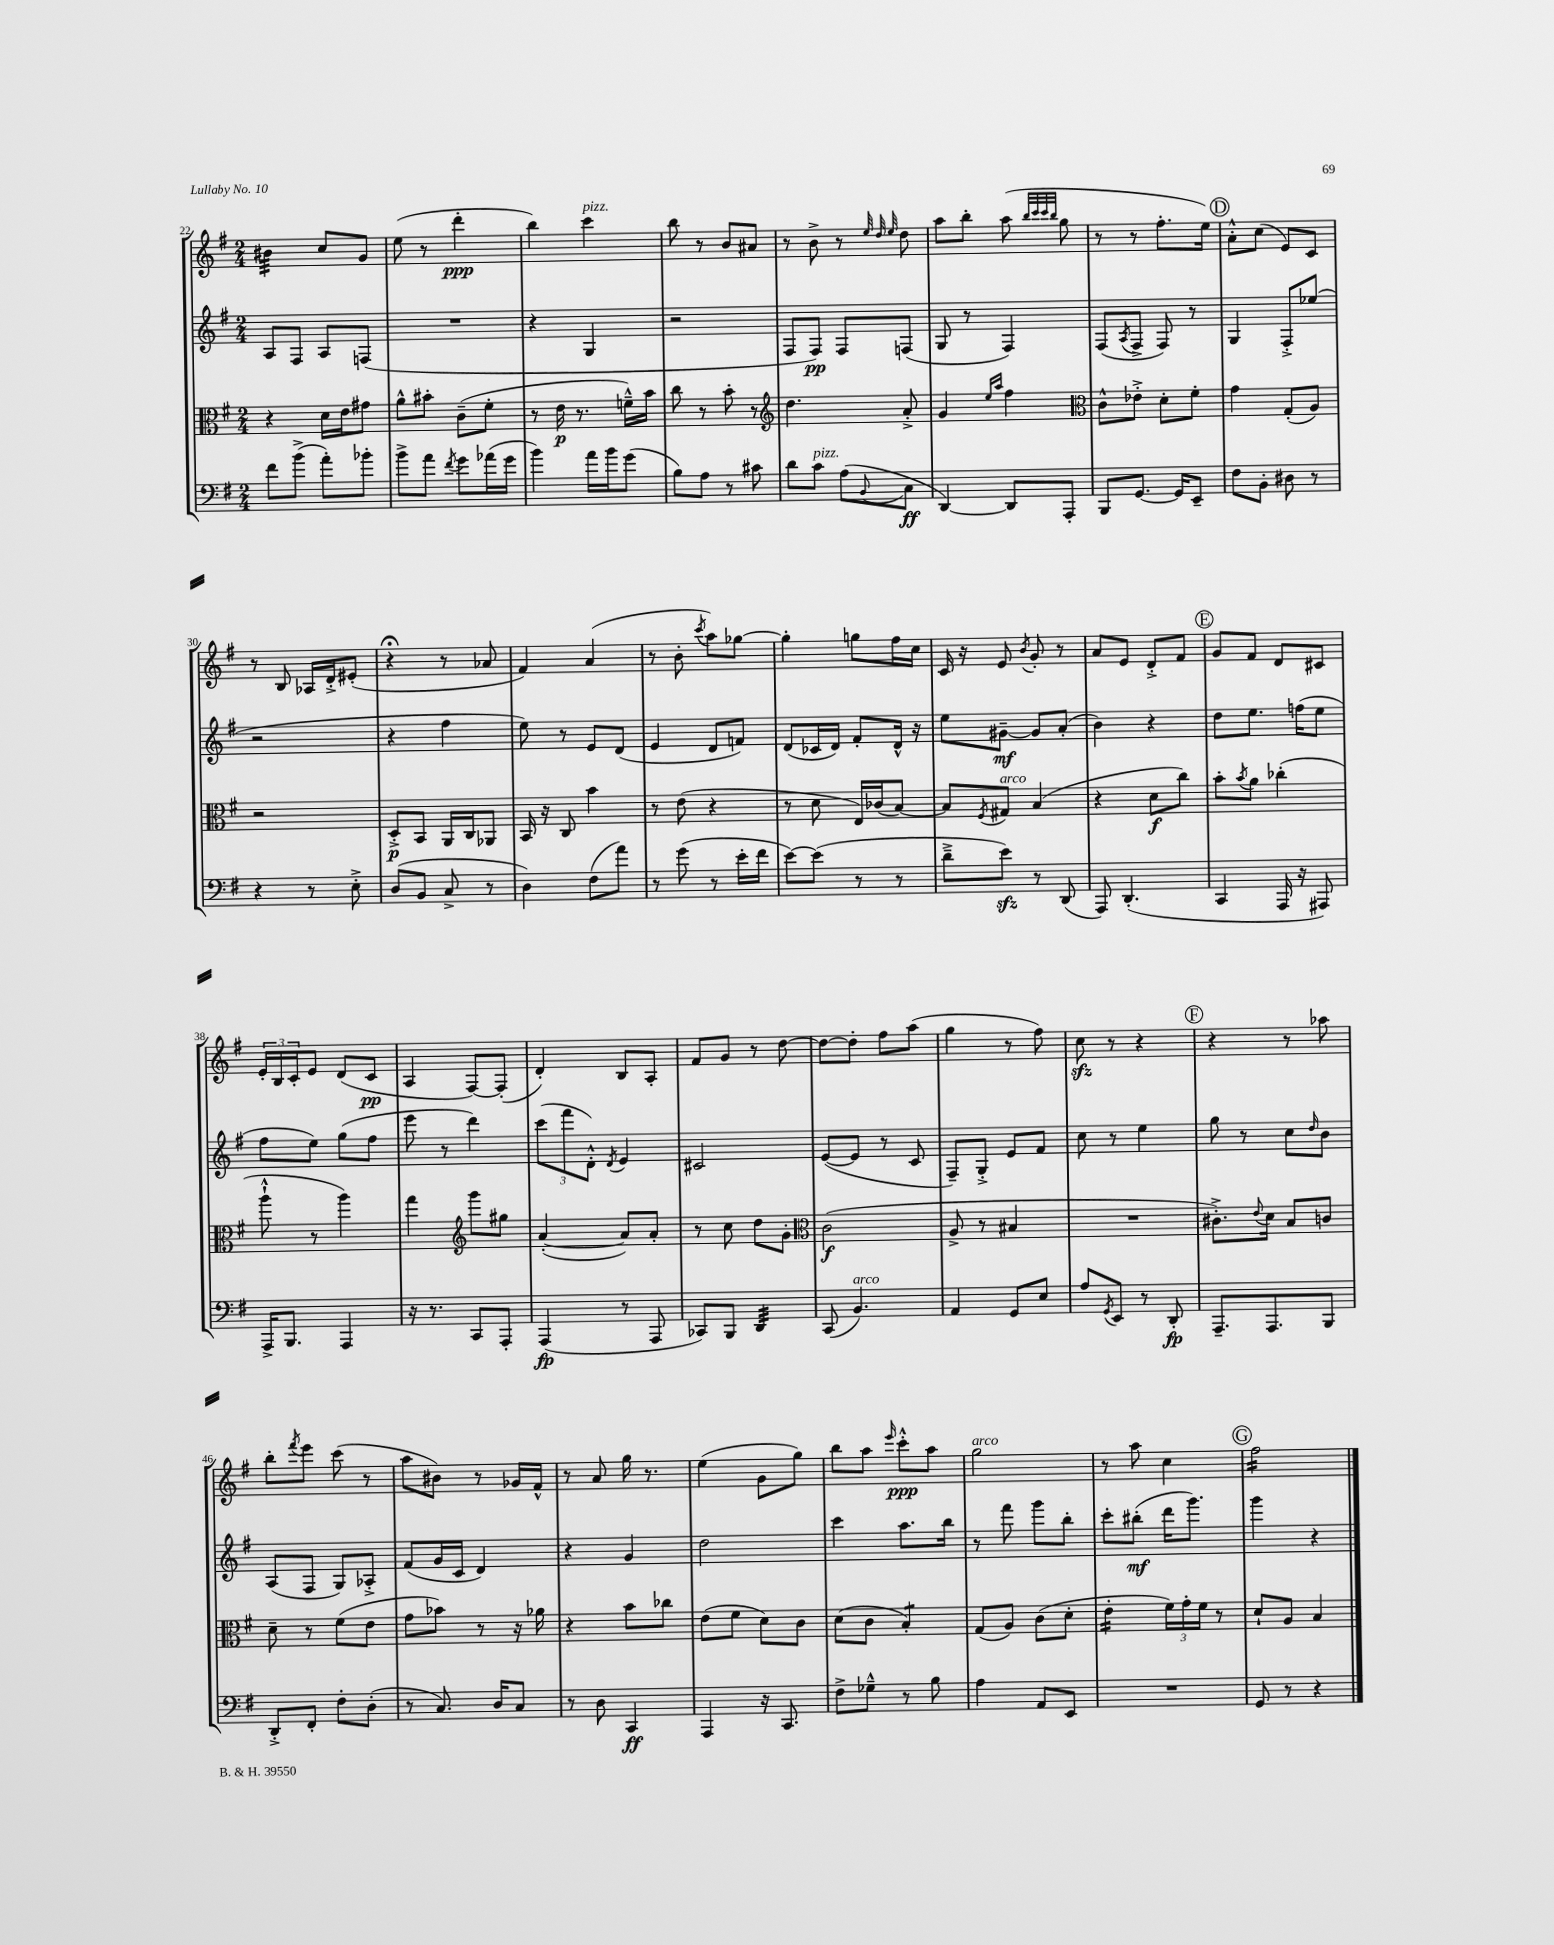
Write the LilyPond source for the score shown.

<<
\new StaffGroup <<
\new Staff = "s0" {
    \clef treble \key g \major \numericTimeSignature \time 2/4
    bis'4:32 c''8 g'8 |
    e''8( r8 d'''4-.\ppp |
    b''4) c'''4^\markup { \italic "pizz." } |
    b''8 r8 b'8 ais'8 |
    r8 b'8-> r8 \grace { e''32 d''32 e''32 } d''8 |
    a''8 b''8-. a''8( \grace { b''32 c'''32 c'''32 b''32 } g''8 |
    r8 r8 fis''8.-. e''16) |
    \mark \markup { \circle "D" } a'8-.-^ c''8( e'8) c'8 |
    r8 b8 aes16 d'16-.-> eis'8-.( |
    r4\fermata r8 aes'8 |
    fis'4) a'4( |
    r8 b'8-. \acciaccatura { c'''8 } a''8) ges''8~ |
    ges''4-. g''8 fis''16 c''16 |
    c'16 r16 e'8 \acciaccatura { b'8 } g'8-. r8 |
    a'8 e'8 d'8-.-> fis'8 |
    \mark \markup { \circle "E" } g'8 fis'8 d'8 cis'8 |
    \tuplet 3/2 { e'16-. b16 c'16-. } e'8 d'8( c'8\pp |
    a4 fis8~) fis8-.( |
    d'4-.) b8 a8-. |
    fis'8 g'8 r8 d''8~ |
    d''8~ d''8-. fis''8 a''8( |
    g''4 r8 fis''8) |
    c''8\sfz r8 r4 |
    \mark \markup { \circle "F" } r4 r8 aes''8 |
    b''8-. \acciaccatura { fis'''8 } e'''8 c'''8( r8 |
    a''8 bis'8) r8 ges'16 fis'16-^ |
    r8 a'8 g''16 r8. |
    e''4( g'8 g''8) |
    b''8 a''8 \grace { e'''16 } c'''8-.-^\ppp a''8 |
    g''2^\markup { \italic "arco" } |
    r8 a''8 c''4 |
    \mark \markup { \circle "G" } fis''2:16 \bar "|." |
}
\new Staff = "s1" {
    \clef treble \key g \major \numericTimeSignature \time 2/4
    a8 fis8 a8 f8( |
    R2 |
    r4 g4 |
    r2 |
    fis8 fis8\pp) fis8 f8( |
    g8 r8 fis4) |
    fis8( \acciaccatura { a8 } fis8-> fis8) r8 |
    \mark \markup { \circle "D" } g4 fis8-.-> ees''8( |
    r2 |
    r4 fis''4 |
    e''8) r8 e'8 d'8( |
    e'4 d'8 f'8) |
    d'8( ces'16 d'16) fis'8-. d'16-^ r16 |
    e''8 gis'8~--\mf gis'8 a'8-.( |
    b'4) r4 |
    \mark \markup { \circle "E" } d''8 e''8. f''16( e''8 |
    fis''8 e''8) g''8( fis''8 |
    e'''8 r8 d'''4) |
    \tuplet 3/2 { c'''8( fis'''8 d'8-.-^) } \acciaccatura { d'8 } e'4 |
    cis'2 |
    e'8~( e'8 r8 c'8 |
    fis8--) g8-.-> e'8 fis'8 |
    c''8 r8 e''4 |
    \mark \markup { \circle "F" } g''8 r8 c''8 \grace { d''16 } b'8 |
    a8( fis8 g8) aes8-.-> |
    fis'8( g'16 c'16 d'4) |
    r4 g'4 |
    d''2 |
    c'''4 a''8. b''16 |
    r8 fis'''8 g'''8 b''8-. |
    c'''8-. bis''8-.\mf( d'''16 g'''8.) |
    \mark \markup { \circle "G" } g'''4 r4 \bar "|." |
}
\new Staff = "s2" {
    \clef alto \key g \major \numericTimeSignature \time 2/4
    r4 d'16 e'16 gis'8 |
    a'8-^ bis'8-. c'8--( fis'8-. |
    r8 e'16\p r8. f'16---^) b'16 |
    c''8 r8 b'8-. r8 |
    \clef treble d''4. a'8-.-> |
    g'4 \grace { e''16 a''16 } fis''4 |
    \clef alto c'8-^ ees'8-.-> d'8-. fis'8-. |
    \mark \markup { \circle "D" } g'4 g8-.( a8) |
    r2 |
    d8-.->\p b,8 a,16 c16 aes,8 |
    b,16 r16 c8 b'4 |
    r8 e'8( r4 |
    r8 d'8 e16) ces'16( b8~) |
    b8 \acciaccatura { fis8 } gis8^\markup { \italic "arco" } b4( |
    r4 d'8\f c''8) |
    \mark \markup { \circle "E" } b'8-. \acciaccatura { b'8 } a'8 ces''4-.( |
    a''8-!-^ r8 a''4) |
    g''4 \clef treble g'''8 gis''8 |
    a'4~-.( a'8) a'8-. |
    r8 c''8 d''8 g'8-. |
    \clef alto c'2\f( |
    a8-> r8 bis4 |
    R2 |
    \mark \markup { \circle "F" } cis'8.-.->) \appoggiatura { e'8 } d'16 b8 c'8 |
    d'8-- r8 fis'8( e'8 |
    g'8 bes'8) r8 r16 aes'16 |
    r4 b'8 ces''8 |
    e'8( fis'8 d'8) c'8 |
    d'8( c'8 b4:8-.) |
    g8( a8) c'8( d'8-. |
    e'4:16-. \tuplet 3/2 { fis'16) g'16-. fis'16 } r8 |
    \mark \markup { \circle "G" } d'8-! a8 b4 \bar "|." |
}
\new Staff = "s3" {
    \clef bass \key g \major \numericTimeSignature \time 2/4
    fis'8 b'8->( a'8-.) bes'8-. |
    b'8-> a'8 \acciaccatura { fis'8 } g'8 aes'16( g'16 |
    b'4) a'16 b'16 g'8( |
    b8) a8 r8 cis'8 |
    d'8 c'8^\markup { \italic "pizz." } a8( \appoggiatura { b,8 } c8\ff |
    d,4~) d,8 a,,8-. |
    b,,8 g,8.~ g,16 e,8-- |
    \mark \markup { \circle "D" } fis8 b,8-. dis8 r8 |
    r4 r8 e8-.-> |
    d8( b,8 c8-> r8 |
    d4) fis8( a'8) |
    r8 g'8( r8 e'16-. fis'16 |
    e'8~) e'8( r8 r8 |
    d'8---> e'8\sfz) r8 d,8( |
    a,,8) d,4.-.( |
    \mark \markup { \circle "E" } c,4 a,,16 r16 ais,,8) |
    a,,16-> b,,8. a,,4 |
    r16 r8. c,8 a,,8-. |
    a,,4\fp( r8 a,,8 |
    ces,8) b,,8 d,4:32 |
    c,8( b,4.^\markup { \italic "arco" }) |
    a,4 g,8 e8 |
    a8 \acciaccatura { g,8 } e,8 r8 d,8-.\fp |
    \mark \markup { \circle "F" } a,,8.-- a,,8. b,,8 |
    d,8-.-> fis,8-. fis8-. d8-.( |
    r8 c8.) d16 c8 |
    r8 d8 c,4\ff |
    a,,4 r16 c,8. |
    fis8-> ges8---^ r8 b8 |
    a4 a,8 e,8 |
    R2 |
    \mark \markup { \circle "G" } g,8 r8 r4 \bar "|." |
}
>>
>>
\layout { \context { \Score currentBarNumber = #22 } }
